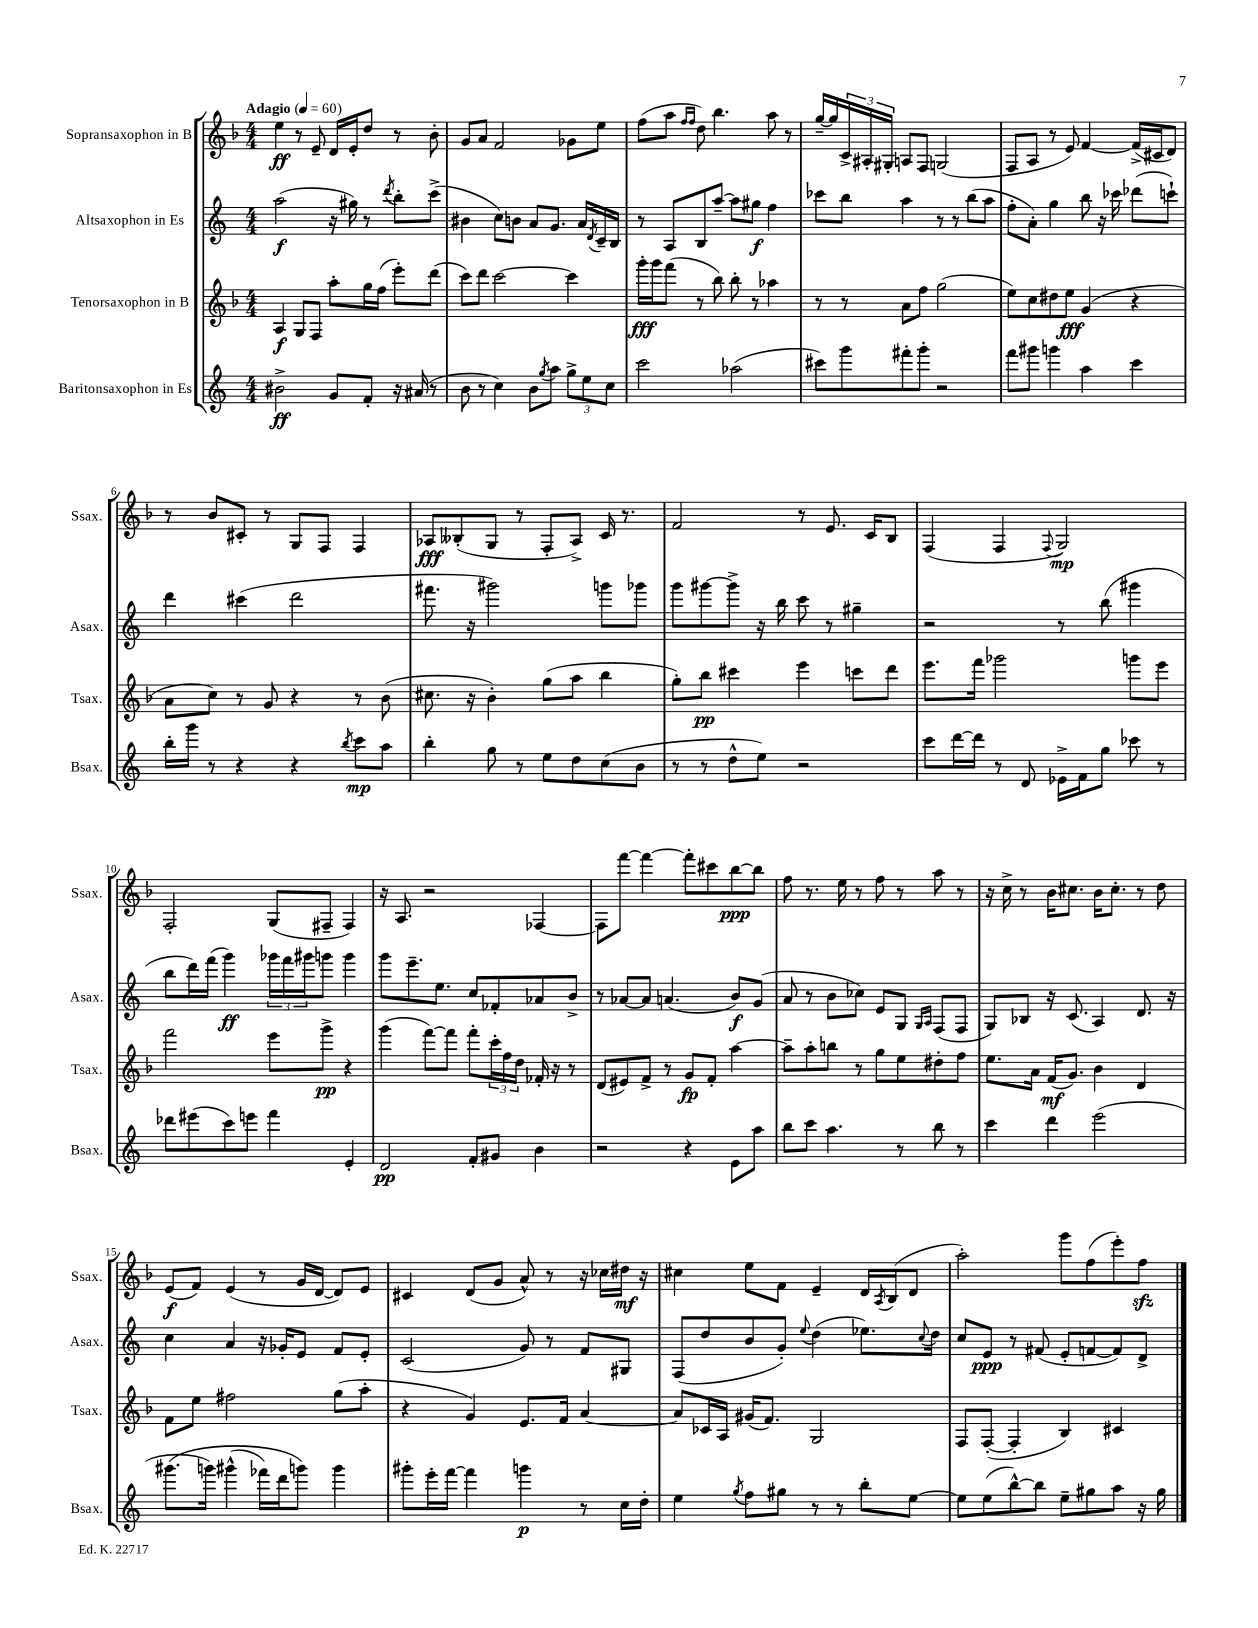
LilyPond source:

<<
\new StaffGroup <<
\new Staff = "s0" \with { instrumentName = "Sopransaxophon in B" shortInstrumentName = "Ssax." } {
    \clef treble \key f \major \numericTimeSignature \time 4/4 \tempo "Adagio" 4 = 60
    e''4\ff r8 e'8-- d'16 e'16-. d''8 r8 bes'8-. |
    g'8 a'8 f'2 ges'8 e''8 |
    f''8( a''8 \grace { f''16 f''16 } d''8) bes''4. a''8 r8 |
    g''16~-- g''16 \tuplet 3/2 { c'16-> ais16-. gis16-. } a8 f8 g2( |
    f8 a8 r8 e'8) f'4~ f'16->( cis'16 d'8) |
    r8 bes'8 cis'8-. r8 g8 f8 f4 |
    aes8\fff beses8-.( g8 r8 f8-. aes8->) c'16 r8. |
    f'2 r8 e'8. c'16 bes8 |
    f4( f4 \appoggiatura { f8 } g2\mp) |
    f2-. g8( fis8-- fis4) |
    r16 a8. r2 fes4~ |
    fes8 f'''8~ f'''4~ f'''8-. cis'''8 bes''8~\ppp bes''8 |
    f''8 r8. e''16 r8 f''8 r8 a''8 r8 |
    r16 c''16-> r8 bes'16 cis''8. bes'16 cis''8.-. r8 d''8 |
    e'8\f( f'8) e'4( r8 g'16 d'16~ d'8) e'8 |
    cis'4 d'8( g'8 a'8-^) r8 r16 ces''16 dis''16\mf r16 |
    cis''4 e''8 f'8 e'4-- d'16 \acciaccatura { a8 } bes16( d'8 |
    a''2-.) g'''8 f''8( e'''8-.) f''8\sfz \bar "|." |
}
\new Staff = "s1" \with { instrumentName = "Altsaxophon in Es" shortInstrumentName = "Asax." } {
    \clef treble \key c \major \numericTimeSignature \time 4/4
    a''2\f( r16 gis''16) r8 \acciaccatura { d'''8 } b''8-. c'''8->( |
    bis'4 c''8) b'8 a'8 g'8. a'16 \acciaccatura { d'8 } c'16-- b16 |
    r8 a8 b8 a''8~-- a''8 gis''8\f f''4 |
    ces'''8 b''8 a''4 r8 r8 b''8( a''8 |
    f''8-. a'8-.) g''4 b''8 r16 ces'''16 des'''8( c'''8-!) |
    d'''4 cis'''4( d'''2 |
    fis'''8. r16 gis'''2) g'''8 ges'''8 |
    g'''8 gis'''8~ gis'''8-> r16 b''16 c'''8 r8 gis''4-- |
    r2 r8 b''8( gis'''4 |
    b''8 d'''16) f'''16( g'''4\ff) \tuplet 3/2 { ges'''16 f'''16 gis'''16 } g'''8 g'''4 |
    g'''8 e'''8.-- e''8. c''8 fes'8-. aes'8 b'8-> |
    r8 aes'8~ aes'8 a'4.( b'8\f) g'8( |
    a'8 r8 b'8 ces''8) e'8 g8 \grace { g16 a16 } f8( f8 |
    g8) bes8 r16 c'8.( a4) d'8. r16 |
    c''4 a'4 r16 ges'16-. e'8 f'8 e'8-. |
    c'2( g'8) r8 f'8 gis8 |
    f8( d''8 b'8 g'8-.) \appoggiatura { e''8 } d''4( ees''8.) \appoggiatura { c''8 } d''16 |
    c''8 e'8\ppp r8 fis'8( e'8-. f'8~ f'8) d'8-> \bar "|." |
}
\new Staff = "s2" \with { instrumentName = "Tenorsaxophon in B" shortInstrumentName = "Tsax." } {
    \clef treble \key f \major \numericTimeSignature \time 4/4
    a4\f g8 f8 a''8-. g''16 f''16( e'''8-.) d'''8( |
    c'''8) d'''8 c'''2~ c'''4 |
    g'''16-.\fff g'''16 f'''8( r8 bes''8) bes''8-. r8 aes''4 |
    r8 r8 a'8 f''8 g''2( |
    e''8) c''8 dis''8 e''8\fff g'4( r4 |
    a'8 c''8) r8 g'8 r4 r8 bes'8( |
    cis''8. r16 bes'4-.) g''8( a''8 bes''4 |
    g''8-.) bes''8\pp cis'''4 e'''4 c'''8 d'''8 |
    e'''8. f'''16 ges'''2 g'''8 e'''8 |
    f'''2 e'''8 g'''8->\pp r4 |
    g'''4( f'''8~) f'''8 f'''8-. \tuplet 3/2 { c'''16-. f''16 d''16 } fes'16-. r16 r8 |
    d'8( eis'8) f'8-> r8 g'8\fp f'8-. a''4~ |
    a''8-- a''8-. b''8 r8 g''8 e''8 dis''8-. f''8 |
    e''8. a'16 f'16\mf( g'8.) bes'4 d'4 |
    f'8 e''8 fis''2 g''8( a''8-. |
    r4 g'4) e'8. f'16 a'4~ |
    a'8 ces'16 a16 gis'16( f'8.) g2 |
    f8 f8~-.( f4-. bes4) cis'4 \bar "|." |
}
\new Staff = "s3" \with { instrumentName = "Baritonsaxophon in Es" shortInstrumentName = "Bsax." } {
    \clef treble \key c \major \numericTimeSignature \time 4/4
    bis'2->\ff g'8 f'8-. r16 ais'16( r8 |
    b'8 r8 c''4) b'8 \acciaccatura { g''8 } a''8 \tuplet 3/2 { g''8-> e''8 c''8 } |
    c'''2 aes''2( |
    cis'''8) g'''8 fis'''8-. g'''8-. r2 |
    f'''8 gis'''8 g'''4 a''4 c'''4 |
    b''16-. g'''16 r8 r4 r4 \acciaccatura { b''8 } c'''8\mp a''8 |
    b''4-. g''8 r8 e''8 d''8 c''8( b'8 |
    r8 r8 d''8-^ e''8) r2 |
    c'''8 d'''16~ d'''16 r8 d'8 ees'16-> f'16 g''8 ces'''8 r8 |
    des'''8 eis'''8( c'''8) e'''8 f'''4 e'4-. |
    d'2\pp f'8-. gis'8 b'4 |
    r2 r4 e'8 a''8 |
    b''8 c'''8 a''4. r8 b''8 r8 |
    c'''4 d'''4 e'''2( |
    gis'''8.\( g'''16) gis'''4-^( fes'''16) d'''16 g'''8\) g'''4 |
    gis'''8-. e'''16-. f'''16~ f'''4 g'''4\p r8 c''16 d''16-. |
    e''4 \acciaccatura { g''8 } f''8 gis''8 r8 r8 b''8-. e''8~ |
    e''8 e''8( b''8~-^) b''8 e''8-- gis''8 a''8 r16 gis''16 \bar "|." |
}
>>
>>
